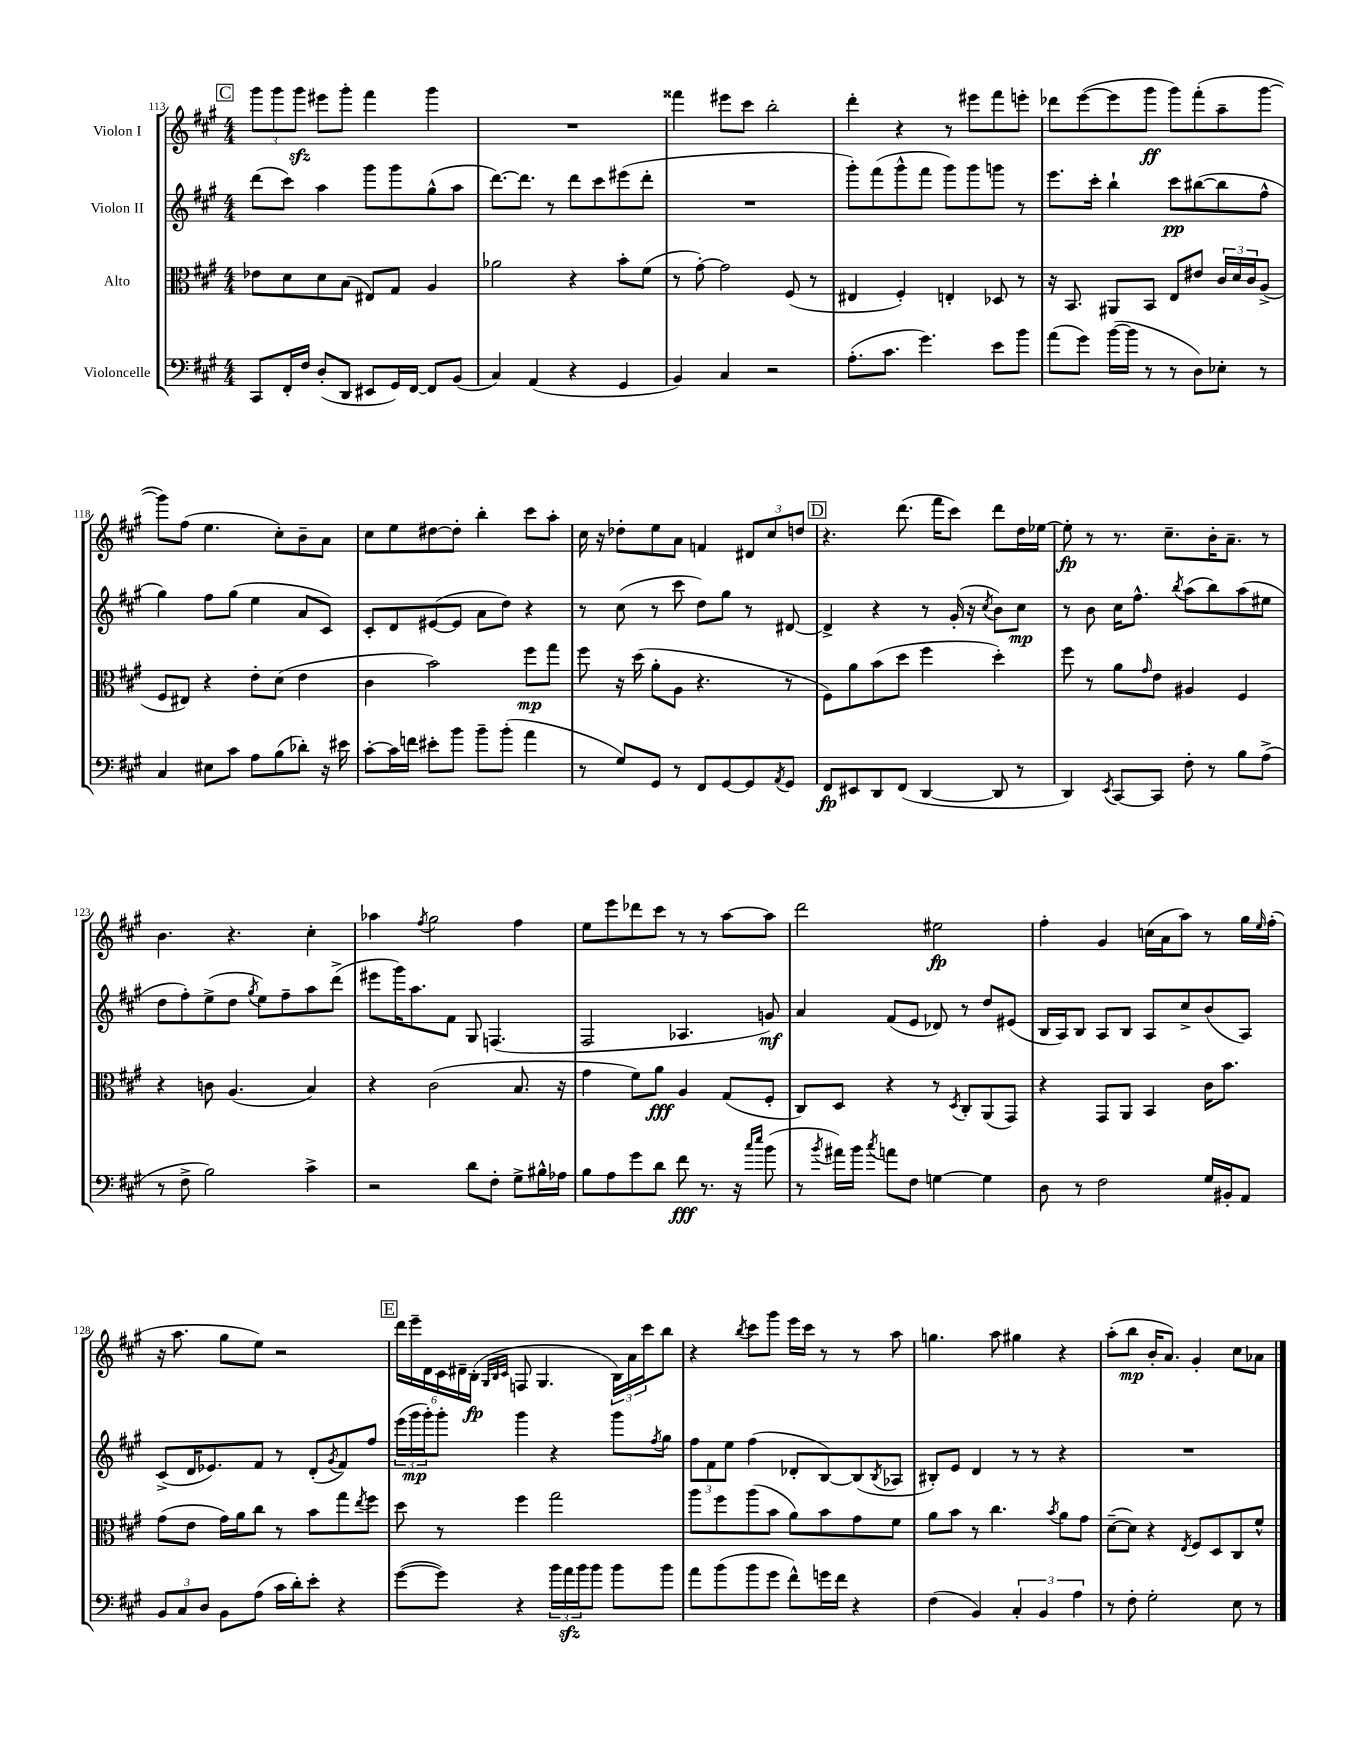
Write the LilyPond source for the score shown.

<<
\new StaffGroup <<
\new Staff = "s0" \with { instrumentName = "Violon I" } {
    \clef treble \key a \major \numericTimeSignature \time 4/4
    \mark \markup { \box "C" } \tuplet 3/2 { gis'''8 gis'''8 gis'''8\sfz } eis'''8 gis'''8-. fis'''4 gis'''4 |
    R1 |
    fisis'''4 eis'''8 cis'''8 b''2-. |
    d'''4-. r4 r8 eis'''8 fis'''8 e'''8-. |
    des'''8 e'''8~( e'''8 gis'''8\ff gis'''8) fis'''8-.( a''8-- gis'''8~ |
    gis'''8) fis''8( e''4. cis''8-.) b'8-- a'8 |
    cis''8 e''8 dis''8~ dis''8-. b''4-. cis'''8 a''8-. |
    cis''16 r16 des''8-. e''8 a'8 f'4 \tuplet 3/2 { dis'8 cis''8 d''8 } |
    \mark \markup { \box "D" } r4. d'''8.( fis'''16 cis'''8) d'''8 d''16 ees''16~ |
    ees''8-.\fp r8 r8. cis''8.-- b'16-. a'8.-- r8 |
    b'4. r4. cis''4-. |
    aes''4 \acciaccatura { fis''8 } gis''2 fis''4 |
    e''8 e'''8 des'''8 cis'''8 r8 r8 a''8~ a''8 |
    d'''2 eis''2\fp |
    fis''4-. gis'4 c''16( a'16 a''8) r8 gis''16 \grace { e''16 } fis''16-.( |
    r16 a''8. gis''8 e''8) r2 |
    \mark \markup { \box "E" } \tuplet 6/4 { d'''16 e'''16-- d'16 cis'16 dis'16-- b16-.\fp( } \grace { gis32 b32 cis'32 } f8 gis4. \tuplet 3/2 { b16) a'16 cis'''16 } b''8 |
    r4 \acciaccatura { b''8 } cis'''8 gis'''8 e'''16 cis'''16 r8 r8 a''8 |
    g''4. a''8 gis''4 r4 |
    a''8-.( b''8\mp b'16-. a'8.) gis'4-. cis''8 aes'8 \bar "|." |
}
\new Staff = "s1" \with { instrumentName = "Violon II" } {
    \clef treble \key a \major \numericTimeSignature \time 4/4
    \mark \markup { \box "C" } d'''8( cis'''8) a''4 gis'''8 gis'''8 gis''8-^( a''8 |
    d'''8.~) d'''8. r8 d'''8 cis'''8 eis'''8( d'''8-. |
    R1 |
    gis'''8-.) fis'''8( gis'''8-^ fis'''8 gis'''8) gis'''8 g'''8 r8 |
    e'''8. cis'''16-. b''4-! cis'''8\pp bis''8~( bis''8 fis''8-^ |
    gis''4) fis''8 gis''8( e''4 a'8 cis'8) |
    cis'8-. d'8 eis'8~( eis'8 a'8 d''8) r4 |
    r8 cis''8( r8 cis'''8 d''8) gis''8 r8 dis'8~ |
    \mark \markup { \box "D" } dis'4-> r4 r8 gis'16-.( r16 \acciaccatura { cis''8 } b'8) cis''8\mp |
    r8 b'8 cis''16 fis''8.-^ \acciaccatura { b''8 } a''8( b''8) a''8( eis''8 |
    d''8 fis''8-.) e''8->( d''8 \acciaccatura { gis''8 } e''8) fis''8-- a''8 d'''8->( |
    eis'''8 gis'''16) a''8. fis'8 gis8 f4.( |
    fis2 aes4. g'8\mf) |
    a'4 fis'8( e'8 des'8) r8 d''8 eis'8( |
    b16 a16) b8 a8 b8 a8 cis''8-> b'8( a8) |
    cis'8->( d'16 ees'8.) fis'8 r8 d'8-.( \acciaccatura { gis'8 } fis'8) fis''8 |
    \mark \markup { \box "E" } \tuplet 3/2 { e'''16( gis'''16\mp gis'''16-.) } gis'''8-. gis'''4 r4 gis'''8 \acciaccatura { fis''8 } gis''8 |
    \tuplet 3/2 { fis''8 fis'8 e''8 } fis''4( des'8-. b8~) b8( \acciaccatura { b8 } aes8 |
    bis8-.) e'8 d'4 r8 r8 r4 |
    R1 \bar "|." |
}
\new Staff = "s2" \with { instrumentName = "Alto" } {
    \clef alto \key a \major \numericTimeSignature \time 4/4
    \mark \markup { \box "C" } ees'8 d'8 d'8 b8( eis8) gis8 a4 |
    aes'2 r4 b'8-. fis'8( |
    r8 gis'8~-.) gis'2 fis8( r8 |
    eis4 fis4-.) e4-. des8 r8 |
    r16 b,8. ais,8 b,8 e8 eis'8 \tuplet 3/2 { cis'16 d'16 cis'16 } a8->( |
    fis8 eis8) r4 e'8-. d'8( e'4 |
    cis'4 b'2) fis''8\mp gis''8 |
    fis''8 r16 d''16( a'8-. a8 r4. r8 |
    \mark \markup { \box "D" } fis8) a'8 b'8( d''8 fis''4 d''4-.) |
    fis''8 r8 a'8 \grace { gis'16 } e'8 ais4 fis4 |
    r4 c'8 a4.( b4) |
    r4 cis'2( b8. r16 |
    gis'4 fis'8) a'8\fff a4 gis8( fis8-. |
    cis8) d8 r4 r8 \acciaccatura { d8 } cis8-. a,8( gis,8) |
    r4 gis,8 a,8 b,4 cis'16 b'8. |
    gis'8( e'8 gis'16) a'16 cis''8 r8 b'8 gis''8 \acciaccatura { e''8 } fis''8 |
    \mark \markup { \box "E" } d''8 r8 fis''4 gis''2 |
    a''8 fis''8 a''8( b'8 a'8) b'8 gis'8 fis'8 |
    a'8 b'8 r8 cis''4. \acciaccatura { b'8 } a'8 gis'8 |
    d'8~--( d'8) r4 \acciaccatura { e8 } fis8 d8 cis8 fis'8-^ \bar "|." |
}
\new Staff = "s3" \with { instrumentName = "Violoncelle" } {
    \clef bass \key a \major \numericTimeSignature \time 4/4
    \mark \markup { \box "C" } cis,8 fis,16-. fis16 d8-.( d,8 eis,8 gis,16) fis,16~ fis,8 b,8( |
    cis4) a,4( r4 gis,4 |
    b,4) cis4 r2 |
    a8.-.( cis'8. gis'4.) e'8 b'8 |
    a'8( gis'8) b'16~( b'16 r8 r8 d8) ees8-. r8 |
    cis4 eis8 cis'8 a8 b8( des'8-.) r16 eis'16 |
    cis'8~-. cis'16 f'16 eis'8-. b'8 b'8-- b'8-.( a'4 |
    r8 gis8) gis,8 r8 fis,8 gis,8~ gis,8 \acciaccatura { a,8 } gis,8 |
    \mark \markup { \box "D" } fis,8\fp eis,8 d,8 fis,8( d,4~ d,8 r8 |
    d,4) \acciaccatura { e,8 } cis,8~ cis,8 fis8-. r8 b8 a8->( |
    r8 fis8-> b2) cis'4-> |
    r2 d'8 fis8-. gis8-> bis16-^ aes16 |
    b8 a8 gis'8 d'8 fis'8\fff r8. r16 \grace { cis''16 e''16 } b'8( |
    r8 \acciaccatura { b'8 } ais'16) b'16 \acciaccatura { cis''8 } a'8 fis8 g4~ g4 |
    d8 r8 fis2 gis16 bis,16-. a,8 |
    \tuplet 3/2 { b,8 cis8 d8 } b,8 a8( cis'16 d'16-.) e'8-. r4 |
    \mark \markup { \box "E" } gis'8~( gis'8) r4 \tuplet 3/2 { b'16 a'16\sfz b'16 } b'8 b'8 b'8 |
    a'8 b'8( b'8 gis'8 fis'8-^) g'16 fis'16 r4 |
    fis4( b,4) \tuplet 3/2 { cis4-. b,4 a4 } |
    r8 fis8-. gis2-. e8 r8 \bar "|." |
}
>>
>>
\layout { \context { \Score currentBarNumber = #113 } }
